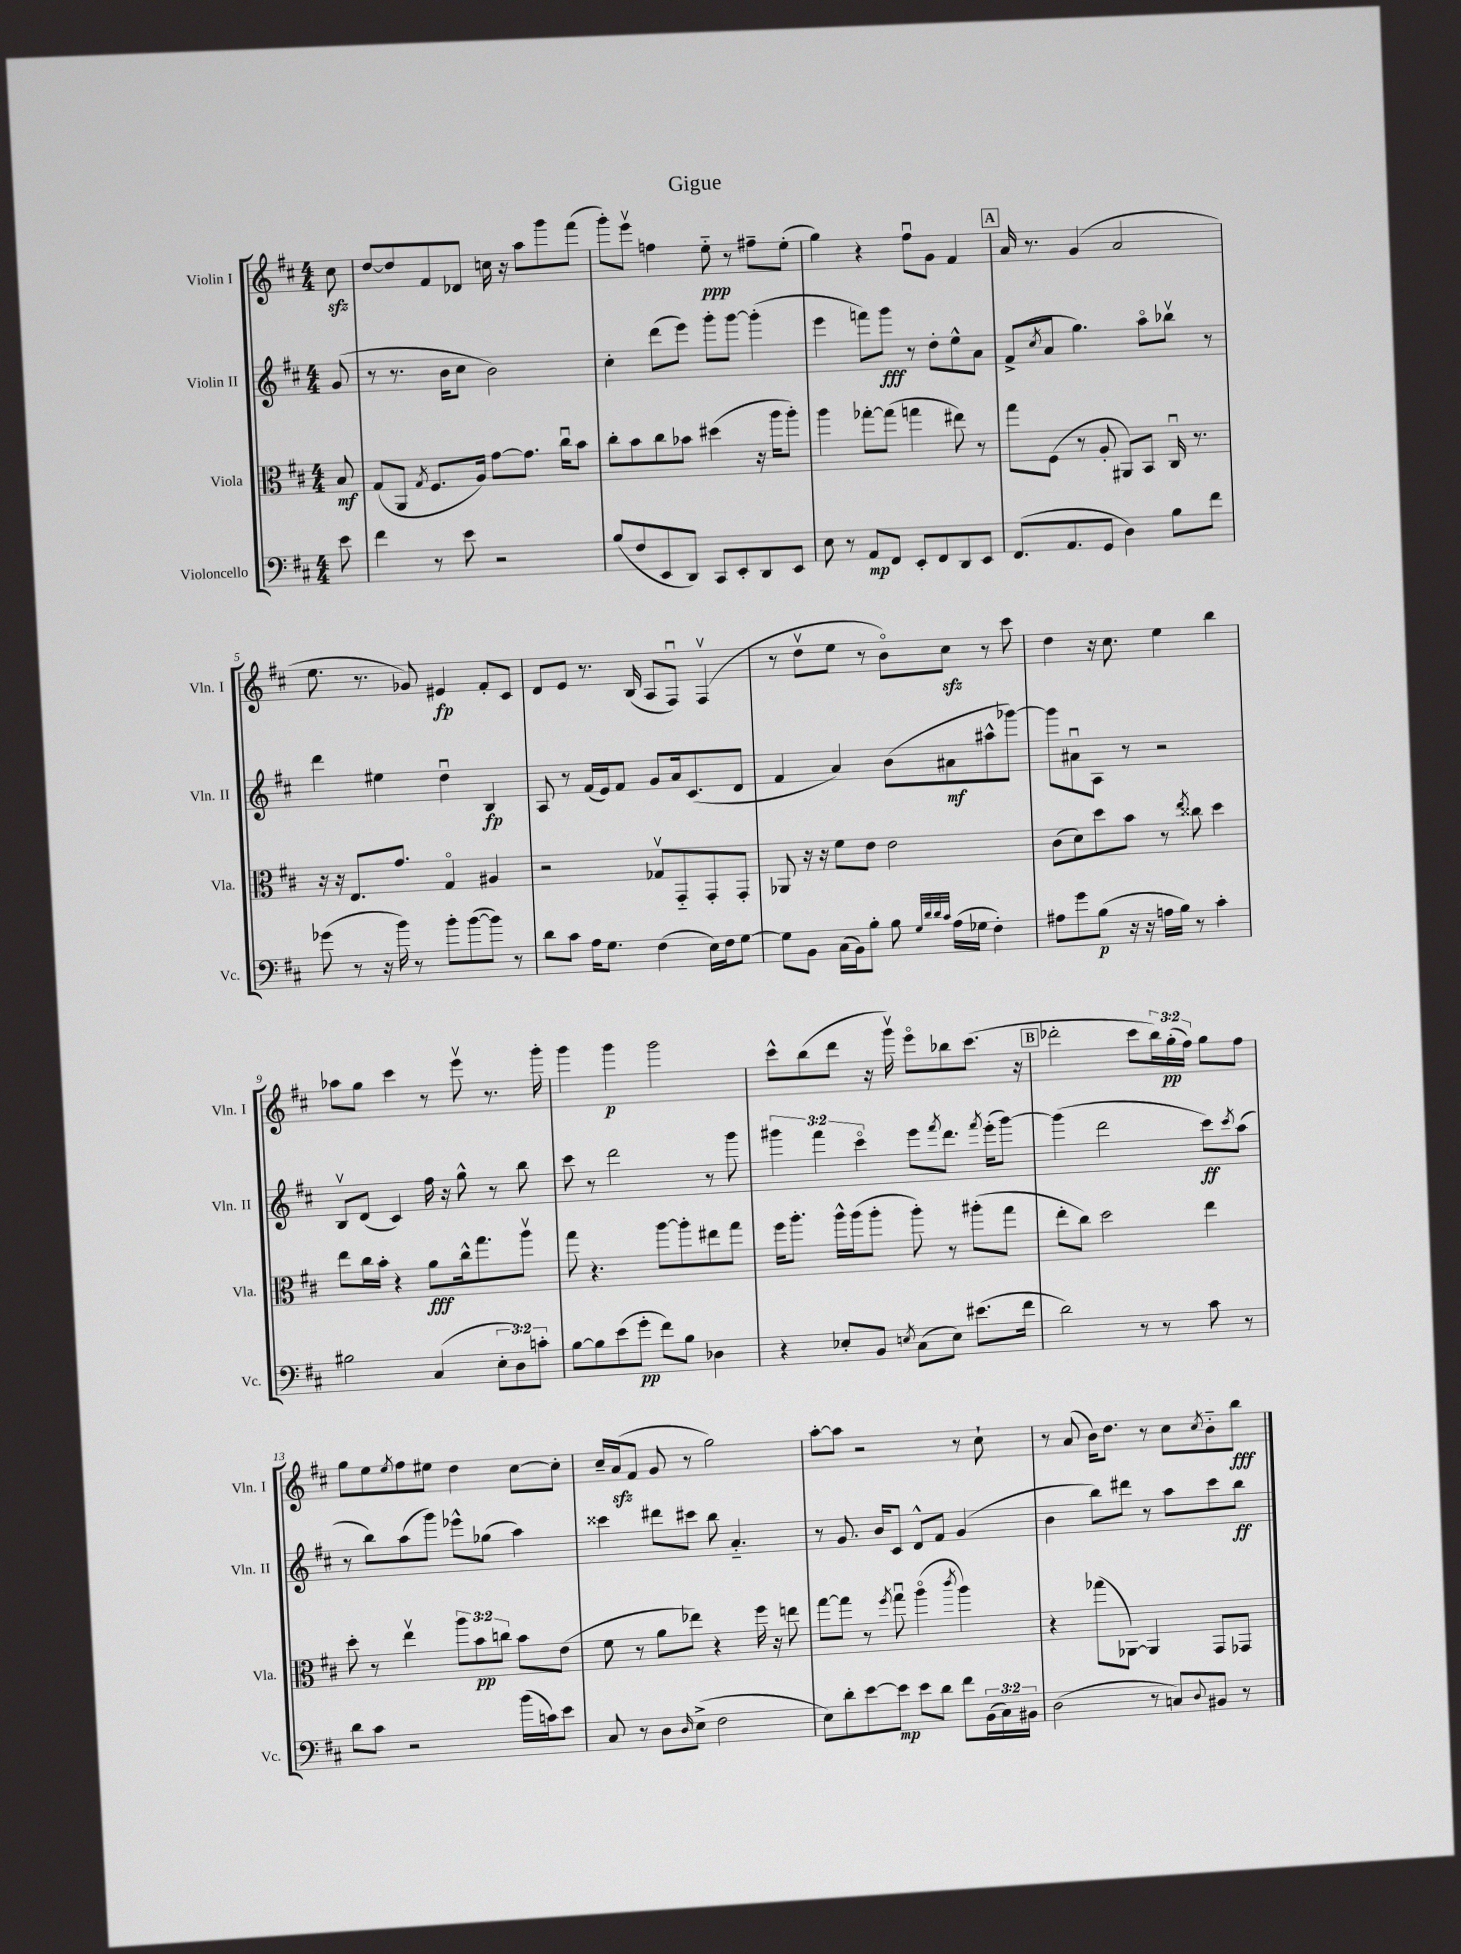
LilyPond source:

\header { title = "Gigue" }
<<
\new StaffGroup <<
\new Staff = "s0" \with { instrumentName = "Violin I" shortInstrumentName = "Vln. I" } {
    \clef treble \key d \major \numericTimeSignature \time 4/4 \override Staff.TupletNumber.text = #tuplet-number::calc-fraction-text \partial 8
    cis''8\sfz |
    d''8~ d''8 fis'8 des'8 c''16 r16 a''8 g'''8 fis'''8( |
    g'''8-.) e'''8\upbow f''4 e''8-_\ppp r8 fis''8-- e''8-.( |
    g''4) r4 fis''8\downbow g'8 fis'4 |
    \mark \markup { \box "A" } a'16 r8. g'4( a'2 |
    e''8. r8. ges'8) eis'4\fp fis'8-. cis'8 |
    d'8 e'8 r8. b16( a8 fis8\downbow) fis4\upbow( |
    r8 d''8\upbow e''8 r8 b'8\flageolet) cis''8\sfz r8 cis'''8 |
    d''4 r16 cis''8. e''4 b''4 |
    aes''8 g''8 cis'''4 r8 e'''8\upbow r8. g'''16-. |
    g'''4 g'''4\p g'''2 |
    cis'''8-^ b''8( d'''8 r16 g'''16\upbow) e'''8\flageolet bes''8 cis'''8.( r16 |
    \mark \markup { \box "B" } des'''2-. cis'''8 \tuplet 3/2 { b''16) g''16-.\pp( fis''16) } g''8 fis''8 |
    g''8 e''8 \acciaccatura { e''8 } fis''8 eis''8 d''4 cis''8~ cis''8-. |
    cis''16-- a'16\sfz( fis'8 g'8 r8 g''2) |
    a''8~-. a''8 r2 r8 cis''8-! |
    r8 a'8( b'16) d''8. r8 cis''8 \acciaccatura { cis''8 } b'8-_ b''8\fff \bar "|." |
}
\new Staff = "s1" \with { instrumentName = "Violin II" shortInstrumentName = "Vln. II" } {
    \clef treble \key d \major \numericTimeSignature \time 4/4 \override Staff.TupletNumber.text = #tuplet-number::calc-fraction-text \partial 8
    g'8( |
    r8 r8. b'16 cis''8 b'2) |
    cis''4-. d'''8( e'''8) g'''8-. g'''8~ g'''4-.( |
    e'''4 f'''8) g'''8\fff r8 d''8-. e''8-^ a'8 |
    \mark \markup { \box "A" } fis'8->( \acciaccatura { cis''8 } a'8 g''4.) a''8\flageolet bes''8\upbow r8 |
    d'''4 eis''4 d''4\downbow b4\fp |
    a8 r8 fis'16( e'16) fis'8 g'8 a'16 cis'8.( d'8 |
    fis'4 a'4) b'8( ais'8\mf ais''8-^ ges'''8~) |
    ges'''8 ais'8\downbow a8 r8 r2 |
    b8\upbow d'8( cis'4) fis''16 r16 g''8-^ r8 b''8 |
    cis'''8 r8 d'''2 r8 g'''8 |
    \tuplet 3/2 { gis'''4 fis'''4 cis'''4\flageolet } e'''8 \acciaccatura { fis'''8 } d'''8. \acciaccatura { fis'''8 } e'''16-.( gis'''8~) |
    \mark \markup { \box "B" } gis'''4( d'''2 cis'''8\ff) \acciaccatura { cis'''8 } a''8( |
    r8 b''8) a''8( g'''8) ees'''8-^ ges''8( a''4) |
    cisis'''4 dis'''8 cis'''8 b''8 a'4.-_ |
    r8 g'8. b'16 cis'8 d'8-^ fis'8 g'4( |
    b'4 b''8) dis'''8 r8 a''8 cis'''8 b''8\ff \bar "|." |
}
\new Staff = "s2" \with { instrumentName = "Viola" shortInstrumentName = "Vla." } {
    \clef alto \key d \major \numericTimeSignature \time 4/4 \override Staff.TupletNumber.text = #tuplet-number::calc-fraction-text \partial 8
    b8\mf |
    g8( a,8 \acciaccatura { g8 } fis8. a16) g'8~ g'8. cis''16\downbow b'8 |
    cis''8-. b'8 cis''8 bes'8 dis''4( r16 a''16 a''8-.) |
    a''4 ges''8~-. ges''8( g''4 eis''8) r8 |
    \mark \markup { \box "A" } g''8 fis8( r8 a8-. ais,8) b,8 cis16\downbow r8. |
    r16 r16 e8. g'8. g4\flageolet ais4 |
    r2 ges8\upbow g,8-_ g,8-. g,8-. |
    aes,8 r16 r16 fis'8 e'8 e'2 |
    cis'8( d'8) d''8 b'8 r8 \acciaccatura { e''8 } cisis''8 d''4 |
    e''8 cis''16 b'16-. r4 a'8\fff cis''16-^ g''8. a''8\upbow |
    g''8 r4. a''8~ a''8-. eis''8 g''8 |
    fis''16 a''8.-. a''16-^ a''16( a''8-. a''8-.) r8 ais''8-.( g''8 |
    \mark \markup { \box "B" } e''8-. cis''8) d''2 e''4 |
    d''8-. r8 e''4\upbow \tuplet 3/2 { a''8 b'8\pp c''8 } b'8 e'8( |
    fis'8 r8 a'8 ees''8) r4 fis''16 r16 e''8 |
    g''8~ g''8 r8 \acciaccatura { fis''8 } g''8\downbow a''4\flageolet( \acciaccatura { cis'''8 } a''4) |
    r4 ges''8( aes,8~) aes,4 g,8 ges,8 \bar "|." |
}
\new Staff = "s3" \with { instrumentName = "Violoncello" shortInstrumentName = "Vc." } {
    \clef bass \key d \major \numericTimeSignature \time 4/4 \override Staff.TupletNumber.text = #tuplet-number::calc-fraction-text \partial 8
    e'8 |
    fis'4 r8 e'8 r2 |
    b8( fis8 e,8 d,8) cis,8 e,8-. d,8 e,8 |
    e8 r8 a,8\mp fis,8 e,8-. fis,8 d,8 e,8 |
    \mark \markup { \box "A" } fis,8.( a,8. g,8 d4) b8 fis'8 |
    ges'8( r8 r16 b'16) r8 b'8-. b'8~( b'8) r8 |
    d'8 cis'8 a16 g8. fis4( e16) fis16 g8~ |
    g8 b,8 cis16( b,16) b8-. b8 \grace { g32 d'32 d'32 cis'32 } a16( ges16 fis4-.) |
    ais8 g'8 b8\p( r16 r16 a16 b16) r8 cis'4-. |
    bis2 cis4( \tuplet 3/2 { e8-. d8) c'8-. } |
    b8~ b8 e'8( g'8-.\pp fis'8) b8 des4 |
    r4 ees8-. b,8 \acciaccatura { e8 } cis8( e8) eis'8.( fis'16 |
    \mark \markup { \box "B" } d'2) r8 r8 cis'8 r8 |
    d'8 cis'8 r2 b'16( c'16) e'8 |
    cis8 r8 d8 \grace { d16 } e8->( fis2 |
    e8) d'8-. e'8~ e'8\mp e'8 d'8 fis'8 \tuplet 3/2 { b,16( cis16) bis,16 } |
    d2( r8 c8) \appoggiatura { d8 } bis,8 r8 \bar "|." |
}
>>
>>
